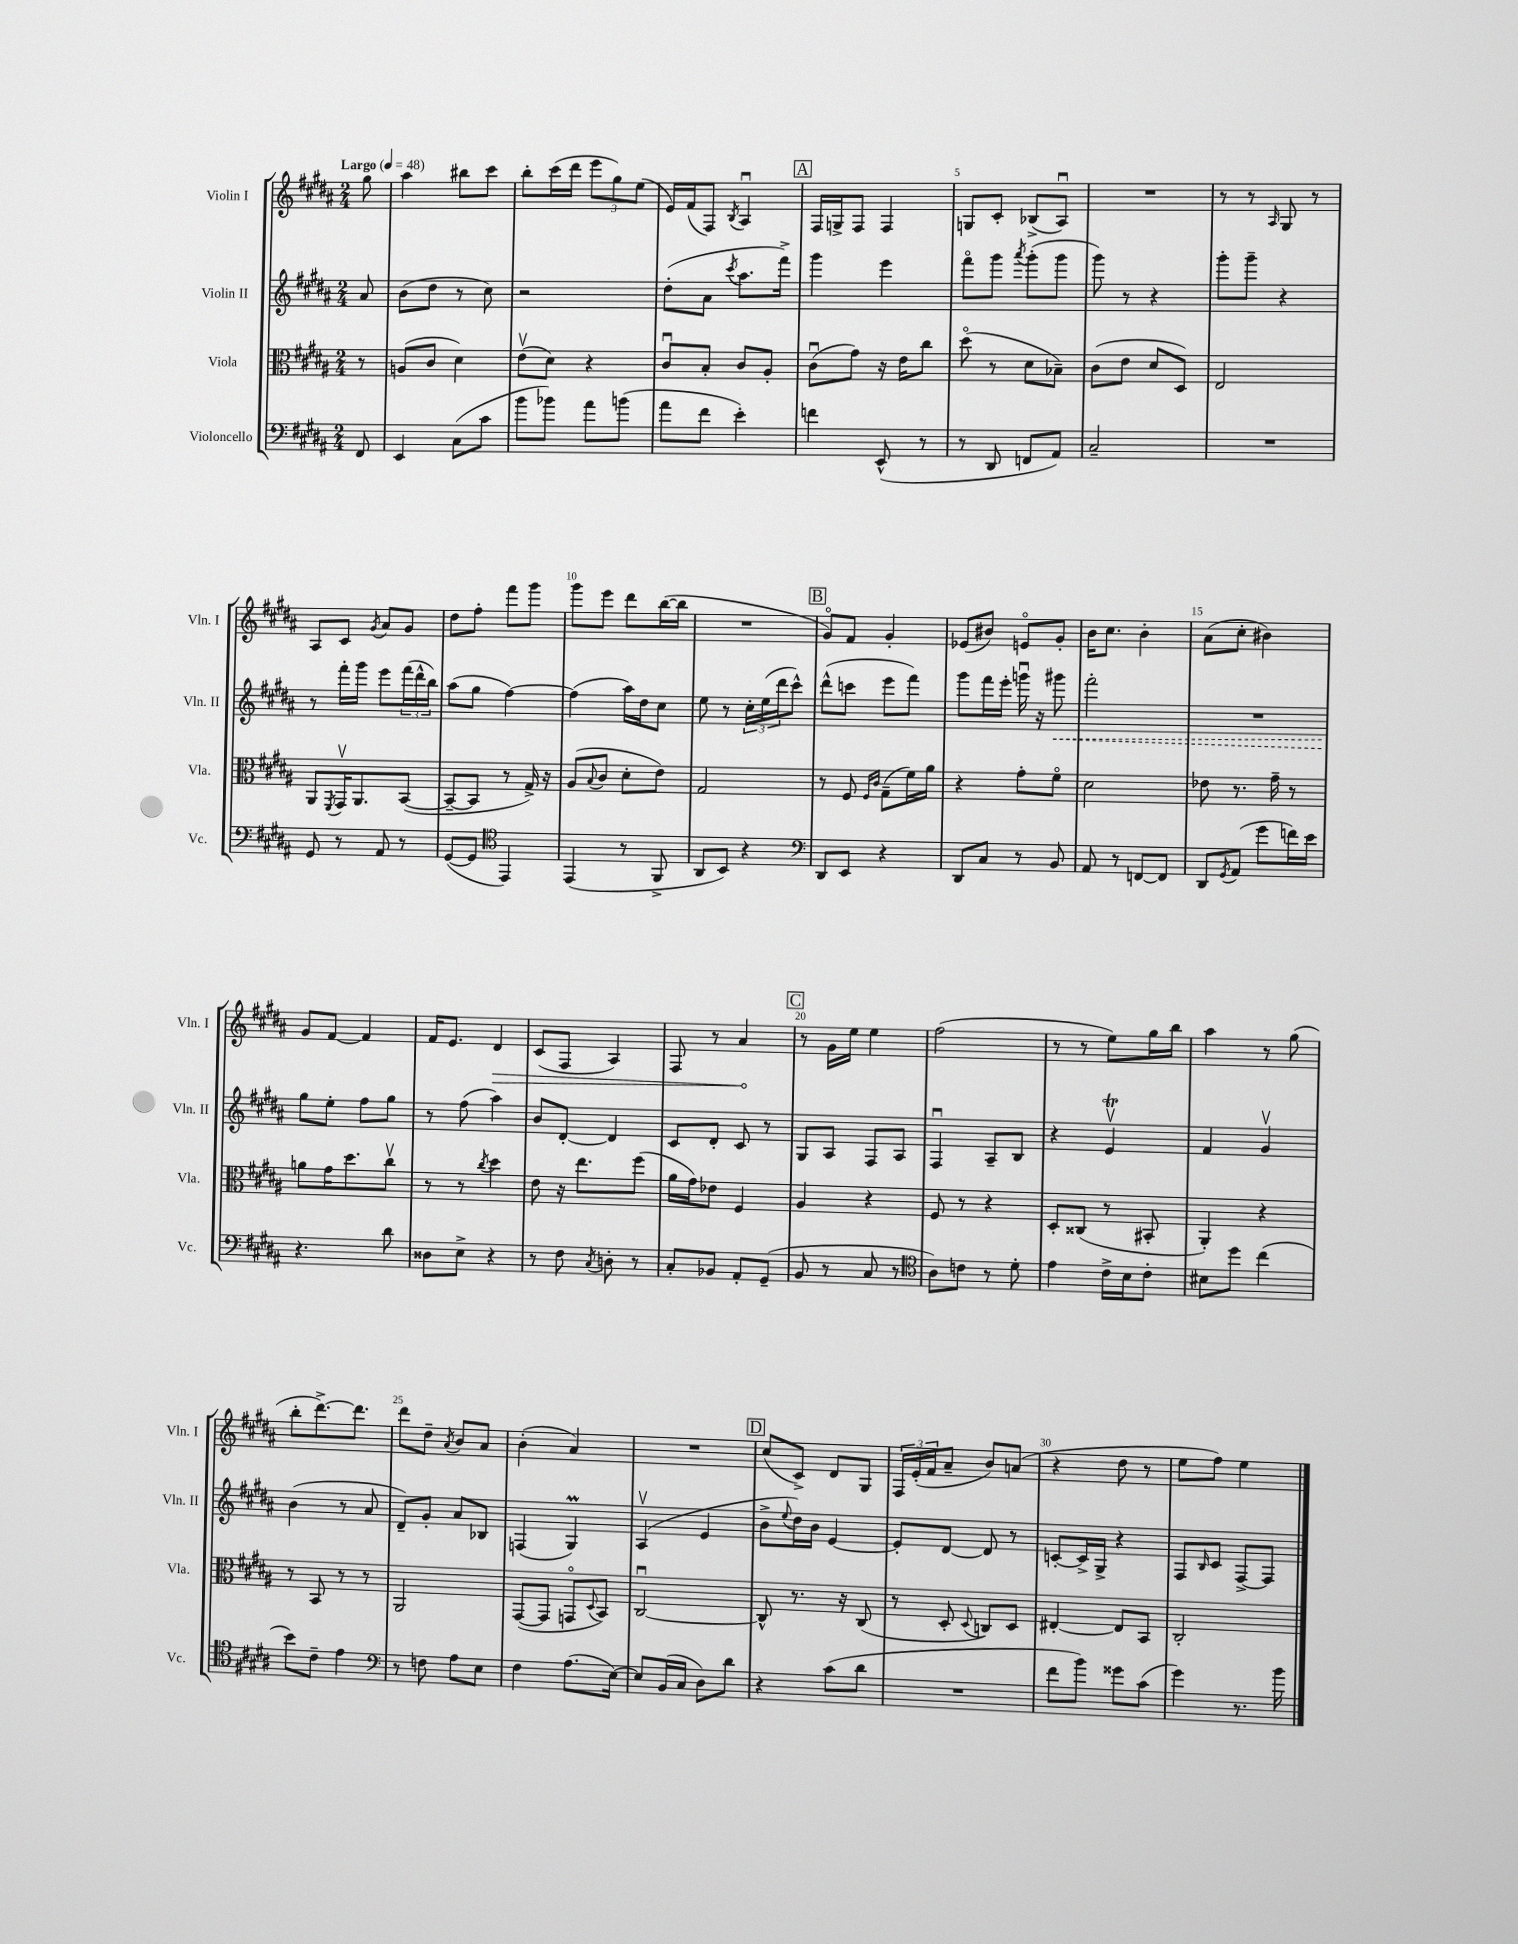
<<
\new StaffGroup <<
\new Staff = "s0" \with { instrumentName = "Violin I" shortInstrumentName = "Vln. I" } {
    \clef treble \key b \major \numericTimeSignature \time 2/4 \partial 8 \tempo "Largo" 4 = 48
    gis''8 |
    ais''4 bis''8 cis'''8 |
    b''8-. cis'''16( dis'''16 \tuplet 3/2 { e'''8 gis''8) e''8( } |
    e'16) fis'16( fis8) \acciaccatura { b8 } ais4\downbow |
    \mark \markup { \box "A" } fis16 g16-> fis8 fis4 |
    g8 cis'8-. bes8->( ais8\downbow) |
    R2 |
    r8 r8 \grace { ais16 } gis8 r8 |
    ais8 cis'8 \acciaccatura { gis'8 } ais'8 gis'8 |
    dis''8 fis''8-. fis'''8 gis'''8 |
    gis'''8 e'''8 dis'''8 b''16~( b''16 |
    R2 |
    \mark \markup { \box "B" } gis'8\flageolet) fis'8 gis'4-. |
    ees'8( bis'8) e'8\flageolet gis'8-. |
    b'16 cis''8. b'4-. |
    ais'8( cis''8-. bis'4) |
    gis'8 fis'8~ fis'4 |
    fis'16 e'8. \once \override Hairpin.circled-tip = ##t dis'4\> |
    cis'8( fis8 ais4) |
    fis8 r8 ais'4\! |
    \mark \markup { \box "C" } r8 gis'16 e''16 e''4 |
    fis''2( |
    r8 r8 e''8) gis''16 b''16 |
    ais''4 r8 gis''8( |
    b''8-. dis'''8.~->) dis'''8. |
    dis'''8 dis''8-- \acciaccatura { ais'8 } b'8 ais'8 |
    b'4-.( ais'4) |
    R2 |
    \mark \markup { \box "D" } cis''8( cis'8->) dis'8 gis8 |
    \tuplet 3/2 { fis16 e'16-.( fis'16 } ais'8-- b'8) a'8( |
    r4 dis''8 r8 |
    e''8 fis''8) e''4 \bar "|." |
}
\new Staff = "s1" \with { instrumentName = "Violin II" shortInstrumentName = "Vln. II" } {
    \clef treble \key b \major \numericTimeSignature \time 2/4 \partial 8
    ais'8 |
    b'8( dis''8 r8 cis''8) |
    r2 |
    dis''8-.( ais'8 \acciaccatura { cis'''8 } ais''8. fis'''16->) |
    \mark \markup { \box "A" } gis'''4 e'''4 |
    fis'''8\flageolet gis'''8 \acciaccatura { ais'''8 } gis'''8-.( gis'''8 |
    gis'''8) r8 r4 |
    gis'''8-. gis'''8-- r4 |
    r8 fis'''16-. gis'''16 e'''8 \tuplet 3/2 { fis'''16( dis'''16-^ b''16) } |
    ais''8( gis''8 fis''4~) |
    fis''4( ais''16) dis''16 cis''8 |
    e''8 r8 \tuplet 3/2 { cis''16-. e''16( dis'''16 } cis'''8-^) |
    \mark \markup { \box "B" } dis'''8-^( c'''8 e'''8 fis'''8) |
    gis'''8 fis'''16 e'''16-. g'''16\downbow r16 \once \override Hairpin.style = #'dashed-line gis'''8\< |
    fis'''2-. |
    R2 |
    gis''8\! e''8-. fis''8 gis''8 |
    r8 fis''8( ais''4) |
    b'8 dis'8~-. dis'4 |
    cis'8 dis'8-. cis'8 r8 |
    \mark \markup { \box "C" } gis8 ais8 fis8 ais8 |
    fis4\downbow ais8-- b8 |
    r4 e'4\upbow\trill |
    fis'4 gis'4\upbow |
    b'4( r8 ais'8 |
    dis'8--) gis'8-. ais'8 bes8 |
    f4( gis4\prall) |
    ais4\upbow( e'4 |
    \mark \markup { \box "D" } b'8-> \appoggiatura { e''8 } dis''16) b'16 e'4~ |
    e'8-. dis'8~ dis'8 r8 |
    c'8~-. c'16-> gis16-> r4 |
    fis8 \grace { b16 } cis'8 fis8~-> fis8 \bar "|." |
}
\new Staff = "s2" \with { instrumentName = "Viola" shortInstrumentName = "Vla." } {
    \clef alto \key b \major \numericTimeSignature \time 2/4 \partial 8
    r8 |
    a8( cis'8 dis'4) |
    e'8\upbow( dis'8) r4 |
    cis'8\downbow b8-. cis'8 ais8-. |
    \mark \markup { \box "A" } cis'8\downbow( gis'8) r16 e'16 cis''8 |
    dis''8\flageolet( r8 dis'8 bes8--) |
    cis'8( e'8 dis'8 dis8) |
    e2 |
    ais,8 \acciaccatura { fis,8 } gis,16\upbow ais,8. b,8~( |
    b,8~-- b,8 r8 gis16->) r16 |
    ais8( \appoggiatura { b8 } cis'8 dis'8-. e'8) |
    gis2 |
    \mark \markup { \box "B" } r8 fis8 \grace { fis16 cis'16 } gis8--( fis'16) ais'16 |
    r4 gis'8-. fis'8\flageolet |
    dis'2 |
    ees'8 r8. gis'16-- r8 |
    a'8 gis'16 dis''8. cis''8\upbow |
    r8 r8 \acciaccatura { cis''8 } dis''4 |
    e'8 r16 e''8. fis''8( |
    ais'16 gis'16) ees'8 fis4 |
    \mark \markup { \box "C" } ais4 r4 |
    fis8 r8 r4 |
    dis8-. cisis8( r8 bis,8-. |
    ais,4-.) r4 |
    r8 b,8 r8 r8 |
    ais,2 |
    gis,8~( gis,8 g,8\flageolet \appoggiatura { dis8 } b,8) |
    cis2~\downbow |
    \mark \markup { \box "D" } cis8-^ r8. r16 cis8( |
    r8 dis8-. \appoggiatura { dis8 } c8) dis8 |
    eis4~-. eis8 b,8 |
    cis2-. \bar "|." |
}
\new Staff = "s3" \with { instrumentName = "Violoncello" shortInstrumentName = "Vc." } {
    \clef bass \key b \major \numericTimeSignature \time 2/4 \partial 8
    fis,8 |
    e,4 cis8( cis'8 |
    b'8 bes'8) ais'8 b'8( |
    ais'8 fis'8 e'4-.) |
    \mark \markup { \box "A" } f'4 e,8-^( r8 |
    r8 dis,8 f,8 ais,8) |
    cis2-- |
    R2 |
    gis,8 r8 ais,8 r8 |
    gis,8~( gis,8 \clef tenor e,4) |
    e,4( r8 fis,8-> |
    ais,8 b,8) r4 |
    \mark \markup { \box "B" } \clef bass dis,8 e,8 r4 |
    dis,8 cis8 r8 b,8 |
    ais,8 r8 f,8~ f,8 |
    dis,8 \acciaccatura { gis,8 } ais,8( gis'8 f'16) e'16 |
    r4. dis'8 |
    disis8 e8-> r4 |
    r8 fis8 \acciaccatura { cis8 } d8-. r8 |
    cis8-. bes,8 ais,8-. gis,8--( |
    \mark \markup { \box "C" } b,8 r8 cis8 r8 |
    \clef tenor ais8) c'8 r8 dis'8-. |
    e'4 cis'16-> b16 cis'8-. |
    bis8 dis''8 cis''4( |
    b'8) cis'8-- e'4 |
    \clef bass r8 f8 ais8 e8 |
    fis4 ais8.( e16~) |
    e8 b,16( cis16 dis8) dis'8 |
    \mark \markup { \box "D" } r4 cis'8( dis'8 |
    R2 |
    fis'8 b'8) gisis'8 cis'8( |
    gis'4) r8. b'16 \bar "|." |
}
>>
>>
\layout { \context { \Score \override BarNumber.break-visibility = ##(#f #t #t) barNumberVisibility = #(every-nth-bar-number-visible 5) } }
